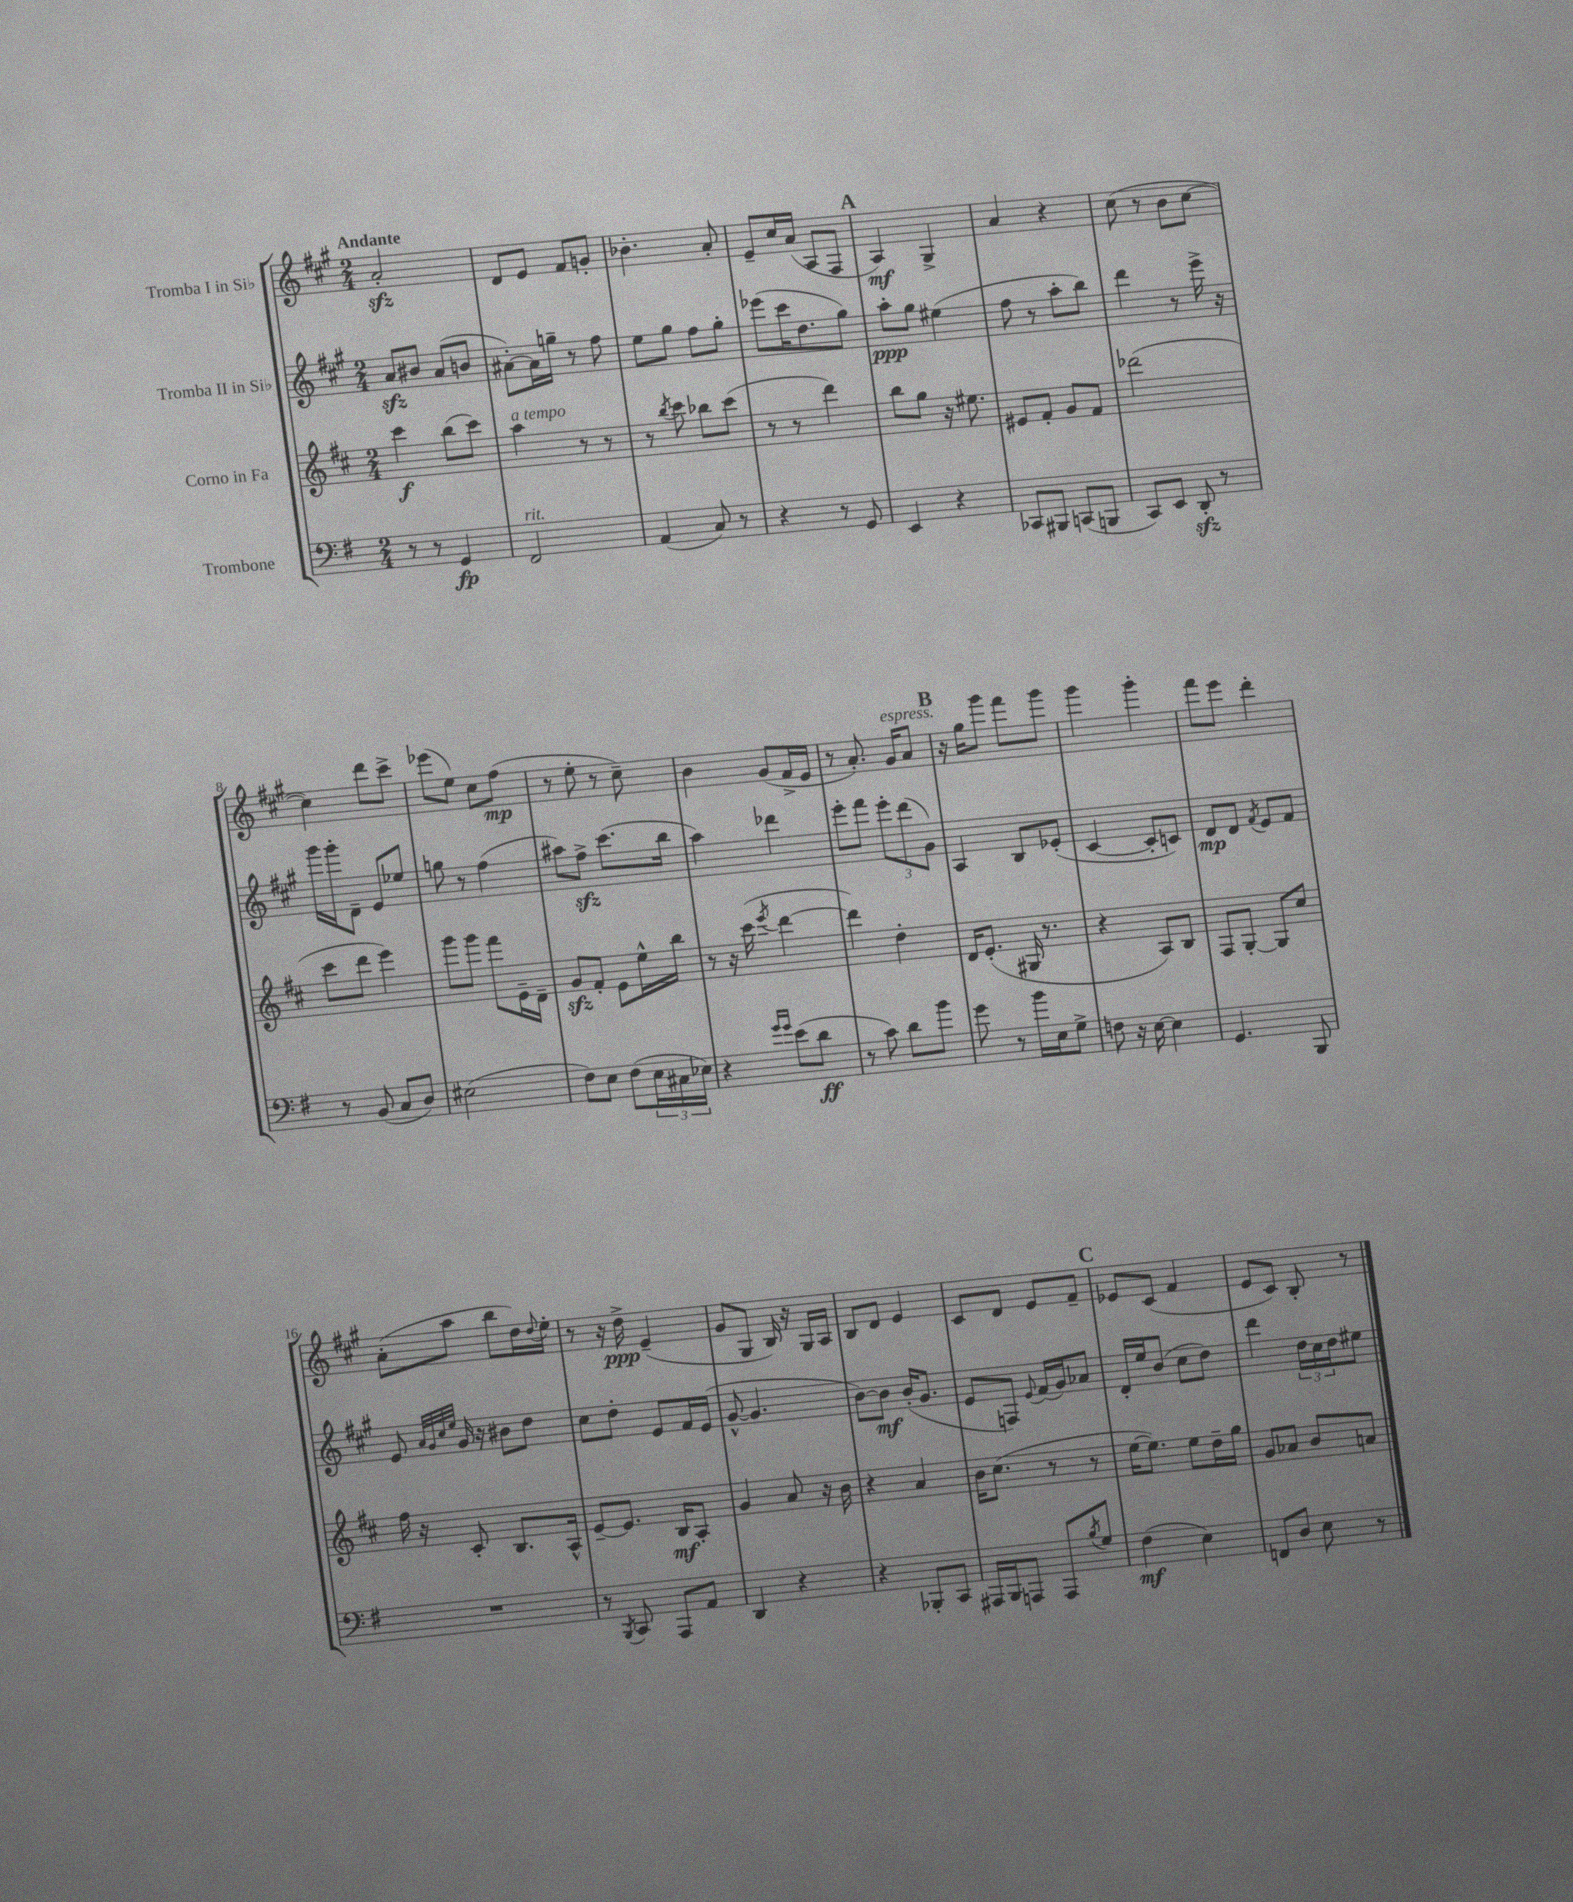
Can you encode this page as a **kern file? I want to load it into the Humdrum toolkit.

**kern	**kern	**kern	**kern
*staff4	*staff3	*staff2	*staff1
*clefF4	*clefG2	*clefG2	*clefG2
*k[f#]	*k[f#c#]	*k[f#c#g#]	*k[f#c#g#]
*M2/4	*M2/4	*M2/4	*M2/4
8r	4ccc#	8a	2a'
8r	.	8b#	.
4GG	(8bb	(8a	.
.	8ccc#)	8b	.
=	=	=	=
2FF#	4aa	[8a#')	8d
.	.	16a#]	8e
.	.	16gg~	.
.	8r	8r	8f#
.	8r	8ff#	8g'
=	=	=	=
(4AA	8r	8ee	4.b-'
.	8qbb	.	.
.	8ccc#	8gg#	.
8C)	8bb-	8ff#	.
8r	(8ccc#	8gg#'	8a'
=	=	=	=
4r	8r	(8eee-	8e~
.	8r	16ccc#	16cc#
.	.	8.dd	(16a
8r	4ddd)	.	8A
8GG	.	8gg#)	8F#
=	=	=	=
4EE	8bb	8aa'	4A)
.	8gg	8gg#	.
4r	16r	(4ee#	4G#^
.	8.ee#	.	.
=	=	=	=
8CC-	8e#	8ff#	4a
8BBB#	8f#'	8r	.
(8CC	8g	8aa'	4r
8BBB	8f#	8bb)	.
=	=	=	=
8CC)	(2ddd-	4ddd	(8cc#
8EE	.	.	8r
8DD'	.	8r	8b
8r	.	16eee^	[8cc#
.	.	16r	.
=	=	=	=
8r	8ccc#	16ggg#	4cc#])
.	.	16ggg#'	.
(8BB	8ddd	8d~	.
8C	4eee)	8e	8ddd
8D)	.	8ee-	8ccc#^
=	=	=	=
(2E#	8ggg	8gg	(8eee-
.	8ggg	8r	8ee)
.	8fff#	(4ff#	8cc#
.	16e~	.	(8ff#
.	16d~	.	.
=	=	=	=
8F#)	8g	8aa#)	8r
8E	8f#'	8ff#^	8ee'
(8F#	8e	(8.ccc#	8r
24E	16ee^^	.	8cc#~)
24C#	.	.	.
.	16bb	16bb	.
24E-)	.	.	.
=	=	=	=
4r	8r	4aa)	4b
.	16r	.	.
.	(16ccc#	.	.
16qqg	.	.	.
16qqg	8qeee	.	.
(8e	[4ddd	4ddd-	(8g#
8d	.	.	16f#^
.	.	.	16e
=	=	=	=
8r	4ddd])	8eee'	8r
8c)	.	8fff#	8.a')
8d	4dd'	12eee'	.
.	.	.	16g#
.	.	(12ddd	.
8b	.	.	8a
.	.	12g#)	.
=	=	=	=
8g	16d	4A	16r
.	(8.e'	.	16gg#
8r	.	.	8ggg#
16b	16G#	8B	8fff#
16E	8.r	.	.
8G^	.	(8e-'	8ggg#
=	=	=	=
8F	4r	[4c#	4ggg#
16r	.	.	.
[16E	.	.	.
4E]	8A)	8c#']	4ggg#'
.	8B	8c)	.
=	=	=	=
4.GG	8F#	8d	8fff#
.	[8G'	8d	8eee
.	.	8qf#	.
.	8G]	8e	4ddd'
8BBB	8cc#	8f#	.
=	=	=	=
2r	16ff#	8e	(8a'
.	16r	.	.
.	.	32qqa	.
.	.	32qqg#	.
.	.	32qqcc#	.
.	.	32qqee	.
.	8c#'	16g#	8aa
.	.	16r	.
.	8.B	8b#	8bb
.	.	8dd	16dd)
.	.	.	8qqdd
.	16A^^	.	16ee'
=	=	=	=
8r	[8e~	8cc#	8r
8qBBB	.	.	.
8CC	8.e]	8dd'	16r
.	.	.	16dd^
8AAA	.	8e	(4e~
.	16B	.	.
8AA	8A'	16f#	.
.	.	(16e	.
=	=	=	=
4DD	4g	[8g#^^	8g#
.	.	4.g#]	8G#
4r	8a	.	16B)
.	.	.	16r
.	16r	.	16G#
.	16b	.	16A
=	=	=	=
4r	4r	[8b)	8B
.	.	8b]	8d
8BBB-'	4a	(16b'	4e
.	.	8.g#	.
8CC	.	.	.
=	=	=	=
16AAA#	16b	8e	8c#
16BBB	(8.cc#	.	.
8AAA	.	8F)	8d
.	.	8qqe	.
8AAA	8r	(16f#	8e
.	.	16g#)	.
8qB	.	.	.
8G	8r	8a-	8f#~
=	=	=	=
(4F#	[16ee	16d'	8e-
.	8.ee])	16ee	.
.	.	(8b	(8c#
4E)	8ee	8cc#	4f#
.	16dd~	8dd)	.
.	16gg	.	.
=	=	=	=
8FF	8g	4ddd	8e
8D	8a-	.	8c#)
8E	8b	24dd	8B'
.	.	24cc#	.
.	.	24dd	.
8r	8a	8ee#	8r
==	==	==	==
*-	*-	*-	*-
